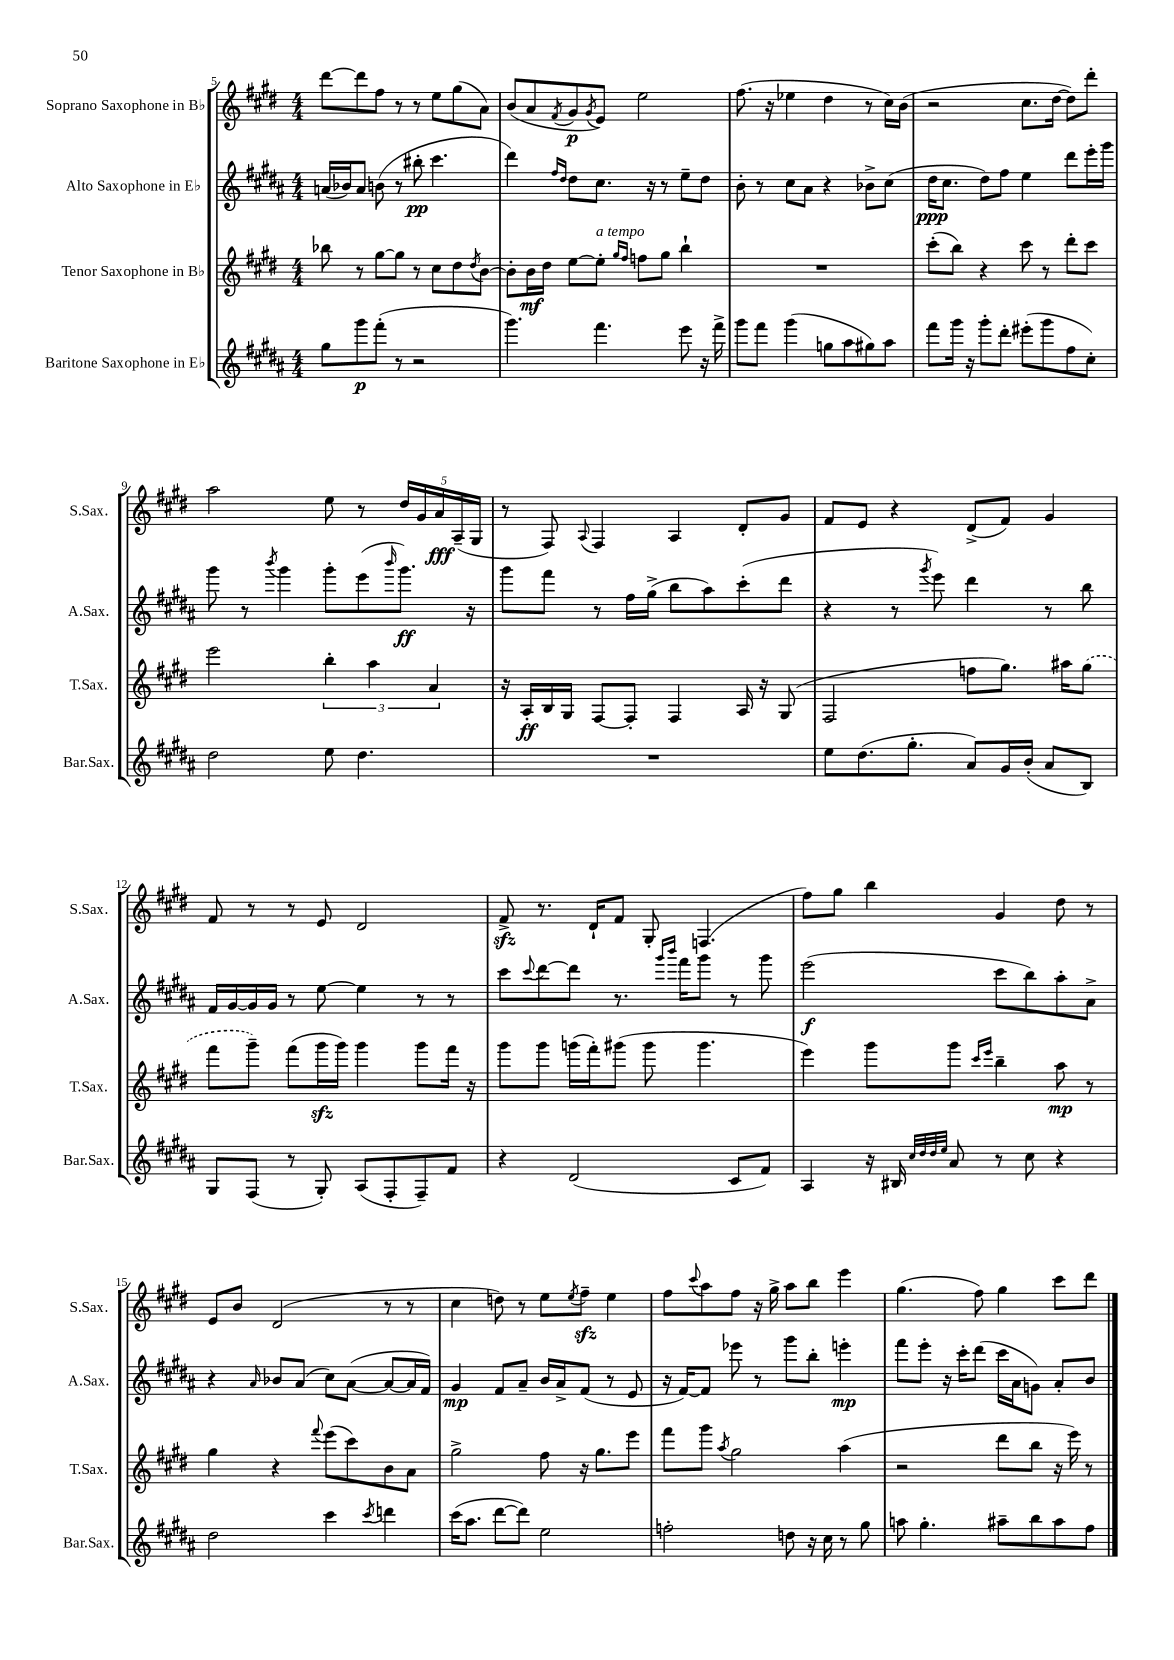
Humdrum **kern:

**kern	**dynam	**kern	**dynam	**kern	**dynam	**kern	**dynam
*part4	*part4	*part3	*part3	*part2	*part2	*part1	*part1
*staff4	*staff4	*staff3	*staff3	*staff2	*staff2	*staff1	*staff1
*I"Baritone Saxophone in E♭	*	*I"Tenor Saxophone in B♭	*	*I"Alto Saxophone in E♭	*	*I"Soprano Saxophone in B♭	*
*I'Bar.Sax.	*	*I'T.Sax.	*	*I'A.Sax.	*	*I'S.Sax.	*
*clefG2	*	*clefG2	*	*clefG2	*	*clefG2	*
*k[f#c#g#d#a#]	*	*k[f#c#g#d#]	*	*k[f#c#g#d#a#]	*	*k[f#c#g#d#]	*
*M4/4	*	*M4/4	*	*M4/4	*	*M4/4	*
=5	=5	=5	=5	=5	=5	=5	=5
8gg#\L	.	8bb-X\	.	(16an/LL	.	[8ddd#\L	.
.	.	.	.	16b-X/J)	.	.	.
8ggg#\	p	8r	.	8a/J	.	8ddd#\]	.
(8fff#'\J	.	[8gg#\L	.	(8bn\	.	8ff#\J	.
8r	.	8gg#\J]	.	8r	.	8r	.
2r	.	8r	.	8bb#X'\	pp	8r	.
.	.	8cc#\L	.	4.ccc#\	.	8ee\L	.
.	.	8dd#\	.	.	.	(8gg#\	.
.	.	8qdd#/	.	.	.	.	.
.	.	[8b\J	.	.	.	8a\J)	.
=6	=6	=6	=6	=6	=6	=6	=6
4.ggg#\)	.	8b'\L]	.	4ddd#\)	.	(8b/L	.
.	.	16b\L	mf	.	.	8a/	.
.	.	16dd#\JJ	.	.	.	.	.
.	.	.	.	16qqff#/LL	.	.	.
.	.	.	.	16qqdd#/JJ	.	8qf#/	.
.	.	[8ee\L	.	8dd#\L	.	8g#/	p
.	.	.	.	.	.	8qg#/	.
!	!	!LO:TX:a:i:t=a tempo	!	!	!	!	!
4.fff#\	.	8ee'\J]	.	8.cc#\J	.	8e/J)	.
.	.	16qqgg#/LL	.	.	.	.	.
.	.	16qqff#/JJ	.	.	.	.	.
.	.	8ffn\L	.	.	.	2ee\	.
.	.	.	.	16r	.	.	.
.	.	8gg#\J	.	8r	.	.	.
8eee\	.	4bb`\	.	8ee~\L	.	.	.
16r	.	.	.	8dd#\J	.	.	.
16fff#^\	.	.	.	.	.	.	.
=7	=7	=7	=7	=7	=7	=7	=7
8ggg#\L	.	1r	.	8b'\	.	(8.ff#\	.
8fff#\J	.	.	.	8r	.	.	.
.	.	.	.	.	.	16r	.
(4ggg#\	.	.	.	8cc#\L	.	4ee-X\	.
.	.	.	.	8a#\J	.	.	.
8ggn\L	.	.	.	4r	.	4dd#\	.
8aa#\	.	.	.	.	.	.	.
8gg#X\)	.	.	.	8b-X^\L	.	8r	.
8aa#\J	.	.	.	(8cc#\J	.	16cc#\LL)	.
.	.	.	.	.	.	(16b\JJ	.
=8	=8	=8	=8	=8	=8	=8	=8
8fff#\L	.	(8ccc#'\L	.	16dd#\KL	ppp	2r	.
.	.	.	.	8.cc#\J	.	.	.
16ggg#\Jk	.	8bb\J)	.	.	.	.	.
16r	.	.	.	.	.	.	.
8ggg#'\L	.	4r	.	8dd#\L)	.	.	.
8ddd#'\J	.	.	.	8ff#\J	.	.	.
(8eee#X'\L	.	8ccc#\	.	4ee\	.	8.cc#\L	.
8ggg#\	.	8r	.	.	.	.	.
.	.	.	.	.	.	[16dd#\Jk	.
8ff#\	.	8ddd#'\L	.	8ddd#\L	.	8dd#\L])	.
8cc#'\J)	.	8ccc#\J	.	16eee'\L	.	8ddd#'\J	.
.	.	.	.	16ggg#\JJ	.	.	.
!!LO:LB:g=z
=9	=9	=9	=9	=9	=9	=9	=9
2dd#\	.	2eee\	.	8ggg#\	.	2aa\	.
.	.	.	.	8r	.	.	.
.	.	.	.	8qbbb/	.	.	.
.	.	.	.	4ggg#\	.	.	.
8ee\	.	6bb'\	.	8ggg#'\L	.	8ee\	.
4.dd#\	.	.	.	(8eee\	.	8r	.
.	.	6aa\	.	.	.	.	.
.	.	.	.	16qqbbb/	.	.	.
.	.	.	.	8.ggg#\J)	ff	20dd#/LL	.
.	.	.	.	.	.	20g#/	.
.	.	6a/	.	.	.	.	.
.	.	.	.	.	.	20a/	fff
.	.	.	.	.	.	(20A~/	.
.	.	.	.	16r	.	.	.
.	.	.	.	.	.	20G#/JJ	.
=10	=10	=10	=10	=10	=10	=10	=10
1r	.	16r	.	8ggg#\L	.	8r	.
.	.	16A'/LL	ff	.	.	.	.
.	.	16B/	.	8fff#\J	.	8F#/)	.
.	.	16G#/JJ	.	.	.	.	.
.	.	.	.	.	.	8qqA/	.
.	.	[8F#/L	.	8r	.	4F#/	.
.	.	8F#'/J]	.	16ff#\LL	.	.	.
.	.	.	.	(16gg#^\JJ	.	.	.
.	.	4F#/	.	8bb\L	.	4A/	.
.	.	.	.	8aa#\)	.	.	.
.	.	16A/	.	(8ccc#'\	.	8d#'/L	.
.	.	16r	.	.	.	.	.
.	.	(8G#/	.	8ddd#\J	.	8g#/J	.
=11	=11	=11	=11	=11	=11	=11	=11
8ee\L	.	2F#/	.	4r	.	8f#/L	.
(8.dd#\	.	.	.	.	.	8e/J	.
.	.	.	.	8r	.	4r	.
8.gg#'\J	.	.	.	.	.	.	.
.	.	.	.	8qggg#/	.	.	.
.	.	.	.	8eee\)	.	.	.
8a#/L)	.	8ffn\L	.	4ddd#\	.	(8d#^/L	.
16g#/L	.	8.gg#\J)	.	.	.	8f#/J)	.
(16b'/JJ	.	.	.	.	.	.	.
8a#/L	.	.	.	8r	.	4g#/	.
.	.	16aa#X\KL	.	.	.	.	.
8B/J)	.	(8gg#\J	.	8bb\	.	.	.
!!LO:LB:g=z
=12	=12	=12	=12	=12	=12	=12	=12
8G#/L	.	8fff#\L	.	16f#/LL	.	8f#/	.
.	.	.	.	[16g#/	.	.	.
(8F#/J	.	8ggg#~\J)	.	16g#/]	.	8r	.
.	.	.	.	16g#/JJ	.	.	.
8r	.	(8fff#\L	.	8r	.	8r	.
8G#'/)	.	16ggg#zz\L	.	[8ee\	.	8e/	.
.	.	16ggg#\JJ)	.	.	.	.	.
(8A#/L	.	4ggg#\	.	4ee\]	.	2d#/	.
8F#'/	.	.	.	.	.	.	.
8F#~/)	.	8ggg#\L	.	8r	.	.	.
8f#/J	.	16fff#\Jk	.	8r	.	.	.
.	.	16r	.	.	.	.	.
=13	=13	=13	=13	=13	=13	=13	=13
4r	.	8ggg#\L	.	8ccc#\L	.	8f#zz^/	.
.	.	.	.	8qqccc#/	.	.	.
.	.	8ggg#\J	.	[8ddd#\	.	8.r	.
(2d#/	.	(16gggn\LL	.	8ddd#\J]	.	.	.
.	.	16fff#'\J)	.	.	.	16d#`/KL	.
.	.	(8ggg#X\J	.	8.r	.	8f#/J	.
.	.	8ggg#\	.	.	.	8G#'/	.
.	.	.	.	16qqggg#/LL	.	.	.
.	.	.	.	16qqbbb/JJ	.	.	.
.	.	.	.	16fff#\KL	.	.	.
.	.	4.ggg#\	.	8ggg#\J	.	(4.Fn/	.
8c#/L	.	.	.	8r	.	.	.
8f#/J)	.	.	.	8ggg#\	.	.	.
=14	=14	=14	=14	=14	=14	=14	=14
4A#/	.	4eee\)	.	(2eee\	f	8ff#\L)	.
.	.	.	.	.	.	8gg#\J	.
16r	.	8ggg#\L	.	.	.	4bb\	.
16B#X/	.	.	.	.	.	.	.
32qqcc#/LLL	.	.	.	.	.	.	.
32qqdd#/	.	.	.	.	.	.	.
32qqdd#/	.	.	.	.	.	.	.
32qqee/JJJ	.	.	.	.	.	.	.
8a#/	.	8ggg#\J	.	.	.	.	.
.	.	16qqccc#/LL	.	.	.	.	.
.	.	16qqeee/JJ	.	.	.	.	.
8r	.	4bb~\	.	8ccc#\L	.	4g#/	.
8cc#\	.	.	.	8bb\)	.	.	.
4r	.	8aa\	mp	8aa#'\	.	8dd#\	.
.	.	8r	.	8a#^\J	.	8r	.
!!LO:LB:g=z
=15	=15	=15	=15	=15	=15	=15	=15
2dd#\	.	4gg#\	.	4r	.	8e/L	.
.	.	.	.	.	.	8b/J	.
.	.	.	.	16qqa#/	.	.	.
.	.	4r	.	8b-X/L	.	(2d#/	.
.	.	.	.	(8a#/J	.	.	.
.	.	8qqfff#/	.	.	.	.	.
4ccc#\	.	(8eee\L	.	8cc#\L)	.	.	.
.	.	8ccc#\)	.	([8a#\J	.	.	.
8qccc#/	.	.	.	.	.	.	.
4dddn\	.	8b\	.	8a#/L_	.	8r	.
.	.	8a\J	.	16a#/L]	.	8r	.
.	.	.	.	16f#/JJ)	.	.	.
=16	=16	=16	=16	=16	=16	=16	=16
(16ccc#\KL	.	2gg#^\	.	4g#/	mp	4cc#\	.
8.aa#\J	.	.	.	.	.	.	.
[8ddd#\L	.	.	.	8f#/L	.	8ddn\)	.
8ddd#\J])	.	.	.	8a#~/J	.	8r	.
2ee\	.	8ff#\	.	16b/LL	.	8ee\L	.
.	.	.	.	16a#^/J	.	.	.
.	.	.	.	.	.	8qee/	.
.	.	16r	.	(8f#/J	.	8ff#zz~\J	.
.	.	8.gg#\L	.	.	.	.	.
.	.	.	.	8r	.	4ee\	.
.	.	8eee\J	.	8e/	.	.	.
=17	=17	=17	=17	=17	=17	=17	=17
2ffn'\	.	8fff#\L	.	16r	.	8ff#\L	.
.	.	.	.	[16f#/KL)	.	.	.
.	.	.	.	.	.	8qqccc#/	.
.	.	8ggg#\J	.	8f#/J]	.	8aa\	.
.	.	8qaa/	.	.	.	.	.
.	.	2gg#\	.	8eee-X\	.	8ff#\J	.
.	.	.	.	8r	.	16r	.
.	.	.	.	.	.	16gg#^\	.
8ddn\	.	.	.	8ggg#\L	.	8aa\L	.
16r	.	.	.	8bb'\J	.	8bb\J	.
16cc#\	.	.	.	.	.	.	.
8r	.	(4aa\	.	4eeen'\	mp	4eee\	.
8gg#\	.	.	.	.	.	.	.
=18	=18	=18	=18	=18	=18	=18	=18
8aan\	.	2r	.	8fff#\L	.	(4.gg#\	.
4.gg#'\	.	.	.	8eee'\J	.	.	.
.	.	.	.	16r	.	.	.
.	.	.	.	16ccc#'\KL	.	.	.
.	.	.	.	(8ddd#\J	.	8ff#\)	.
8aa#X~\L	.	8ddd#\L	.	16ccc#\LL	.	4gg#\	.
.	.	.	.	16a#\J	.	.	.
8bb\	.	8bb\J	.	8gn\J)	.	.	.
8aa#\	.	16r	.	8a#'/L	.	8ccc#\L	.
.	.	16eee\)	.	.	.	.	.
8ff#\J	.	8r	.	8b/J	.	8ddd#\J	.
==	==	==	==	==	==	==	==
*-	*-	*-	*-	*-	*-	*-	*-
